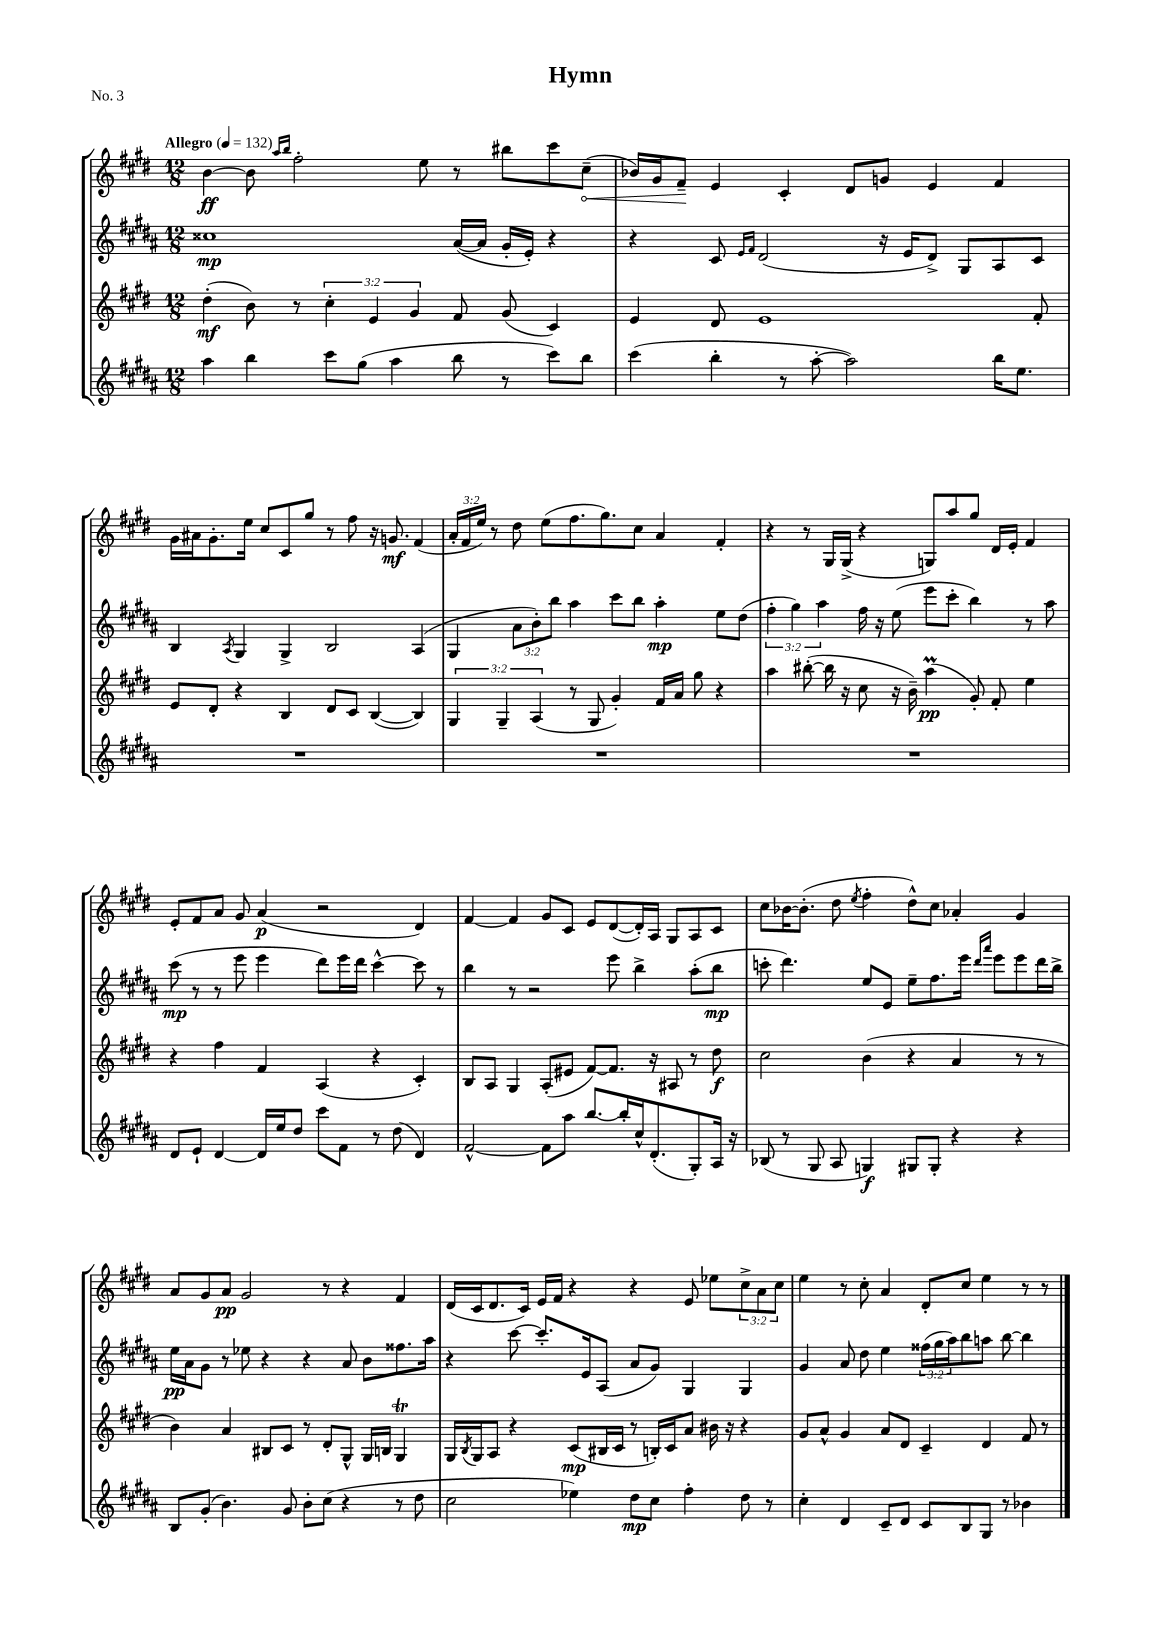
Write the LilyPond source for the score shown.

\header { title = "Hymn" piece = "No. 3" }
<<
\new StaffGroup <<
\new Staff = "s0" {
    \clef treble \key e \major \numericTimeSignature \time 12/8 \override Staff.TupletNumber.text = #tuplet-number::calc-fraction-text \tempo "Allegro" 4 = 132
    b'4~\ff b'8 \grace { a''16 b''16 } fis''2-. e''8 r8 bis''8 cis'''8 \once \override Hairpin.circled-tip = ##t cis''8--\<( |
    bes'16) gis'16 fis'8--\! e'4 cis'4-. dis'8 g'8 e'4 fis'4 |
    gis'16 ais'16 gis'8.-. e''16 cis''8 cis'8 gis''8 r8 fis''8 r16 g'8.\mf fis'4( |
    \tuplet 3/2 { a'16-. fis'16 e''16) } r8 dis''8 e''8( fis''8. gis''8.) cis''8 a'4 fis'4-. |
    r4 r8 gis16 gis16->( r4 g8) a''8 gis''8 dis'16 e'16-. fis'4 |
    e'8-. fis'8 a'8 gis'8 a'4\p( r2 dis'4) |
    fis'4~ fis'4 gis'8 cis'8 e'8 dis'8~( dis'16-.) a16 gis8 a8 cis'8 |
    cis''8 bes'16~ bes'8.-.( dis''8 \acciaccatura { e''8 } fis''4-. dis''8-^) cis''8 aes'4-. gis'4 |
    a'8 gis'8 a'8\pp gis'2 r8 r4 fis'4 |
    dis'16( cis'16 dis'8. cis'16) e'16 fis'16 r4 r4 e'8 ees''8 \tuplet 3/2 { cis''8-> a'8 cis''8 } |
    e''4 r8 cis''8-. a'4 dis'8-. cis''8 e''4 r8 r8 \bar "|." |
}
\new Staff = "s1" {
    \clef treble \key b \major \numericTimeSignature \time 12/8 \override Staff.TupletNumber.text = #tuplet-number::calc-fraction-text
    cisis''1\mp ais'16~( ais'16 gis'16-. e'16-.) r4 |
    r4 cis'8 \grace { e'16 fis'16 } dis'2( r16 e'16 dis'8->) gis8 ais8 cis'8 |
    b4 \acciaccatura { ais8 } gis4 gis4-> b2 ais4( |
    gis4 \tuplet 3/2 { ais'8 b'8-.) b''8 } ais''4 cis'''8 b''8 ais''4-.\mp e''8 dis''8( |
    \tuplet 3/2 { fis''4-. gis''4) ais''4 } fis''16 r16 e''8( e'''8 cis'''8-. b''4) r8 ais''8 |
    cis'''8\mp( r8 r8 e'''8 e'''4 dis'''8) e'''16 dis'''16 cis'''4~-^ cis'''8 r8 |
    b''4 r8 r2 e'''8 b''4-> ais''8-.( b''8\mp |
    c'''8-. dis'''4.) e''8 e'8 e''8-- fis''8. e'''16 \grace { dis'''16 ais'''16 } e'''8 e'''8 dis'''16 b''16-> |
    e''16\pp ais'16 gis'8 r8 ees''8 r4 r4 ais'8 b'8 fisis''8. ais''16 |
    r4 cis'''8~ cis'''8.-. e'16 ais8( ais'8 gis'8) gis4 gis4 |
    gis'4 ais'8 dis''8 e''4 \tuplet 3/2 { fisis''16( gis''16 ais''16) } b''8 a''8 b''8~ b''4 \bar "|." |
}
\new Staff = "s2" {
    \clef treble \key e \major \numericTimeSignature \time 12/8 \override Staff.TupletNumber.text = #tuplet-number::calc-fraction-text
    dis''4-.\mf( b'8) r8 \tuplet 3/2 { cis''4-. e'4 gis'4 } fis'8 gis'8( cis'4) |
    e'4 dis'8 e'1 fis'8-. |
    e'8 dis'8-. r4 b4 dis'8 cis'8 b4~( b4) |
    \tuplet 3/2 { gis4 gis4-- a4( } r8 gis8 gis'4-.) fis'16 a'16 gis''8 r4 |
    a''4 bis''8~-.( bis''16 r16 cis''8 r16 b'16--) a''4\prall\pp( gis'8-.) fis'8-. e''4 |
    r4 fis''4 fis'4 a4( r4 cis'4-.) |
    b8 a8 gis4 a8-.( eis'8 fis'8~) fis'8. r16 ais8 r8 dis''8\f |
    cis''2 b'4( r4 a'4 r8 r8 |
    b'4) a'4 bis8 cis'8 r8 dis'8-. gis8-^ gis16 b16 gis4\trill |
    gis16 \acciaccatura { b8 } gis16 a8 r4 cis'8\mp( bis16 cis'16 r8 b16-.) cis'16 a'8 bis'16 r16 r4 |
    gis'8 a'8-^ gis'4 a'8 dis'8 cis'4-- dis'4 fis'8 r8 \bar "|." |
}
\new Staff = "s3" {
    \clef treble \key b \major \numericTimeSignature \time 12/8
    ais''4 b''4 cis'''8 gis''8( ais''4 b''8 r8 cis'''8) b''8 |
    cis'''4( b''4-. r8 ais''8~-. ais''2) b''16 e''8. |
    R1. |
    R1. |
    R1. |
    dis'8 e'8-! dis'4~ dis'16 e''16 dis''8 cis'''8 fis'8 r8 dis''8( dis'4) |
    fis'2~-^ fis'8 ais''8 b''8.~ b''16-. cis''16-^ dis'8.-.( gis8-.) ais16 r16 |
    bes8( r8 gis8 ais8 g4\f) gis8 gis8-. r4 r4 |
    b8 gis'8-.( b'4.) gis'8 b'8-. cis''8( r4 r8 dis''8 |
    cis''2 ees''4) dis''8\mp cis''8 fis''4-. dis''8 r8 |
    cis''4-. dis'4 cis'8-- dis'8 cis'8 b8 gis8 r8 bes'4 \bar "|." |
}
>>
>>
\layout { \context { \Score \remove "Bar_number_engraver" } }
